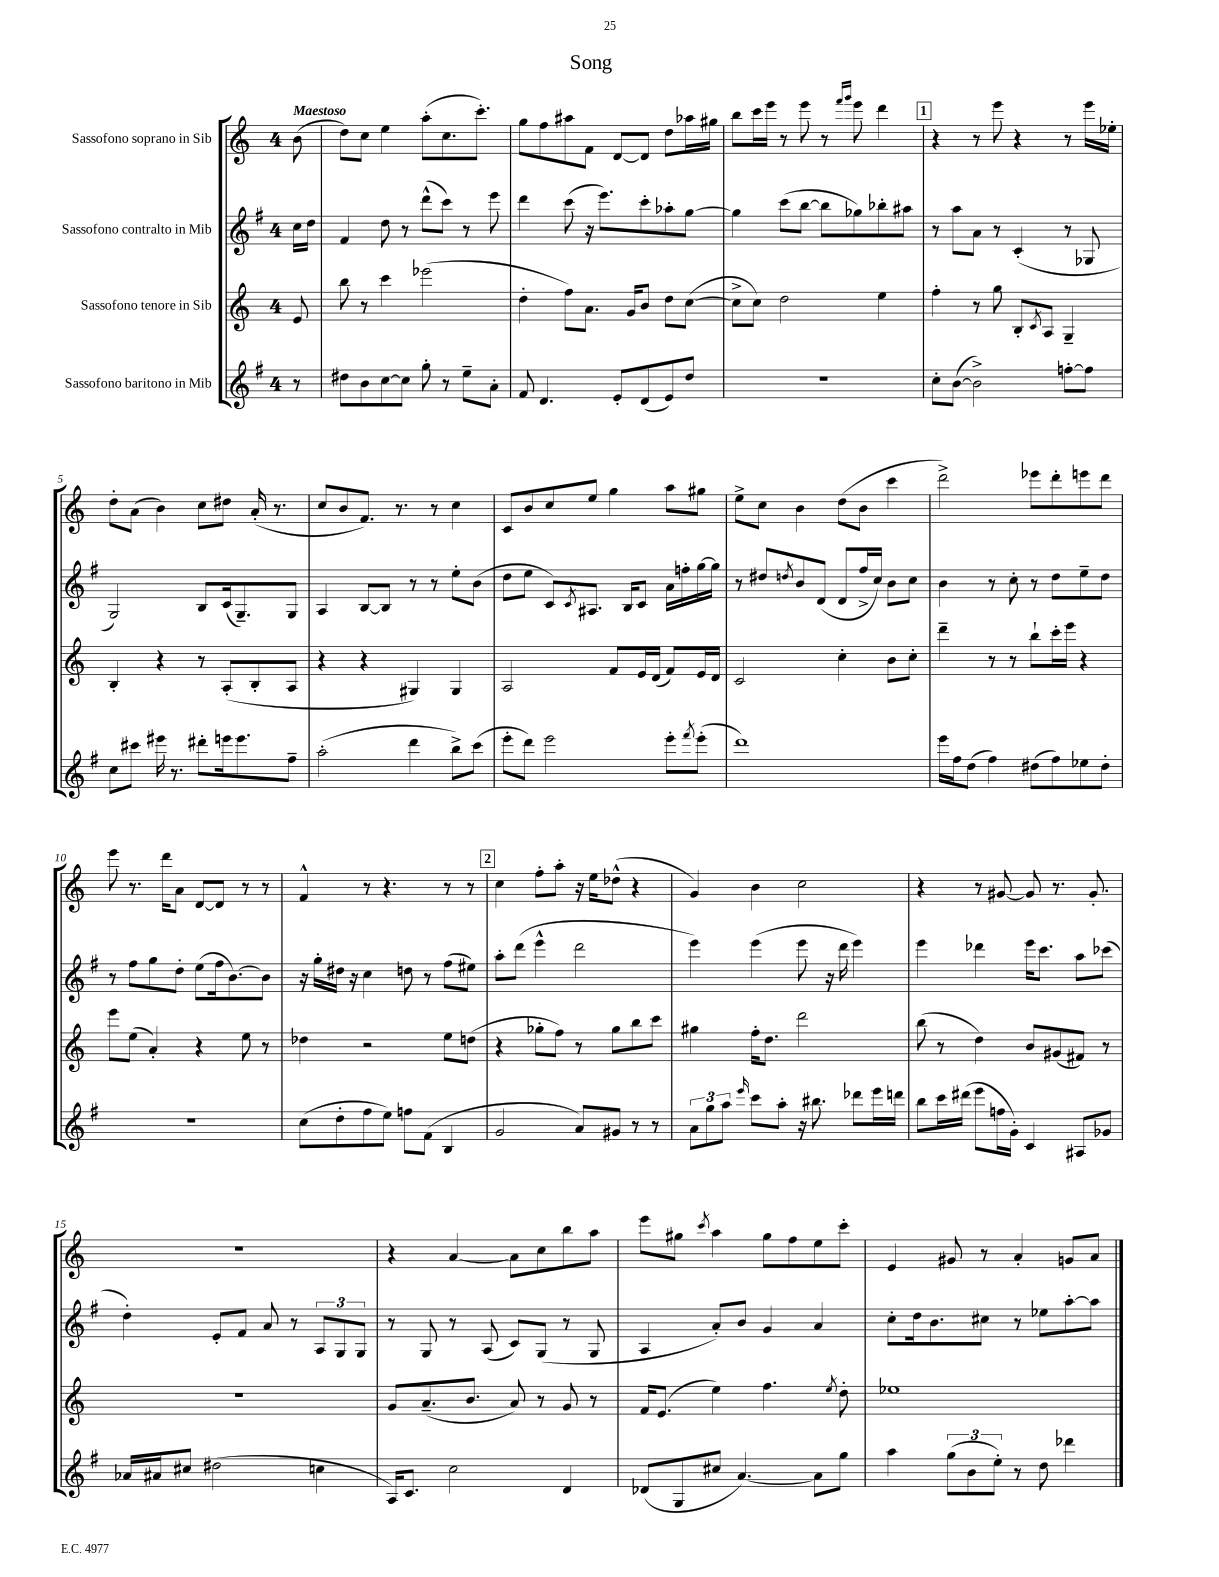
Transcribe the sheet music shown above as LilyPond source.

\header { title = "Song" }
<<
\new StaffGroup <<
\new Staff = "s0" \with { instrumentName = "Sassofono soprano in Sib" } {
    \clef treble \key c \major \once \override Staff.TimeSignature.style = #'single-digit \time 4/4 \partial 8 \tempo "Maestoso"
    b'8( |
    d''8) c''8 e''4 a''8-.( c''8. c'''8.-.) |
    g''8 f''8 ais''8 f'8 d'8~ d'8 d''8 aes''16 gis''16 |
    b''8 c'''16 e'''16 r8 e'''8 r8 \grace { f'''16 g'''16 } e'''8 d'''4 |
    \mark \markup { \box "1" } r4 r8 e'''8 r4 r8 e'''16 ees''16-. |
    d''8-. a'8( b'4) c''8 dis''8 a'16-.( r8. |
    c''8 b'8 f'8.) r8. r8 c''4 |
    c'8 b'8 c''8 e''8 g''4 a''8 gis''8 |
    e''8-> c''8 b'4 d''8( b'8 c'''4 |
    d'''2->) ees'''8 d'''8-. e'''8 d'''8 |
    e'''8 r8. d'''16 a'8 d'8~ d'8 r8 r8 |
    f'4-^ r8 r4. r8 r8 |
    \mark \markup { \box "2" } c''4 f''8-. a''8-. r16 e''16 des''8-^( r4 |
    g'4) b'4 c''2 |
    r4 r8 gis'8~ gis'8 r8. gis'8.-. |
    R1 |
    r4 a'4~ a'8 c''8 b''8 a''8 |
    e'''8 gis''8 \acciaccatura { c'''8 } a''4 gis''8 f''8 e''8 c'''8-. |
    e'4 gis'8 r8 a'4-. g'8 a'8 \bar "|." |
}
\new Staff = "s1" \with { instrumentName = "Sassofono contralto in Mib" } {
    \clef treble \key g \major \once \override Staff.TimeSignature.style = #'single-digit \time 4/4 \partial 8
    c''16 d''16 |
    fis'4 d''8 r8 d'''8-^( c'''8) r8 e'''8 |
    d'''4 c'''8( r16 e'''8.) c'''8-. aes''8-. g''8~ |
    g''4 c'''8( b''8~ b''8 ges''8) bes''8-. ais''8 |
    \mark \markup { \box "1" } r8 a''8 a'8 r8 c'4-.( r8 ges8 |
    g2) b8 c'16( g8.--) g8 |
    a4 b8~ b8 r8 r8 e''8-. b'8( |
    d''8 e''8 c'8) \acciaccatura { c'8 } ais8. b16 c'8 a'16 f''16-. g''16~ g''16 |
    r8 dis''8 \acciaccatura { d''8 } b'8 d'8( d'8 fis''16-> c''16) b'8 c''8 |
    b'4 r8 c''8-. r8 d''8 e''8-- d''8 |
    r8 fis''8 g''8 d''8-. e''8( fis''16 b'8.~) b'8 |
    r16 g''16-. dis''16 r16 c''4 d''8 r8 fis''8( eis''8) |
    \mark \markup { \box "2" } a''8-. d'''8( e'''4-^ d'''2 |
    e'''4) e'''4( e'''8 r16 d'''16 e'''4) |
    e'''4 des'''4 e'''16 c'''8. a''8 ces'''8( |
    d''4-.) e'8-. fis'8 a'8 r8 \tuplet 3/2 { a8 g8 g8 } |
    r8 g8 r8 a8( c'8) g8( r8 g8 |
    a4 a'8-.) b'8 g'4 a'4 |
    c''8-. d''16 b'8. cis''8 r8 ees''8 a''8~-. a''8 \bar "|." |
}
\new Staff = "s2" \with { instrumentName = "Sassofono tenore in Sib" } {
    \clef treble \key c \major \once \override Staff.TimeSignature.style = #'single-digit \time 4/4 \partial 8
    e'8 |
    b''8 r8 c'''4 ees'''2( |
    d''4-. f''8) a'8. g'16 b'8 d''8 c''8~( |
    c''8-> c''8) d''2 e''4 |
    \mark \markup { \box "1" } f''4-. r8 g''8 b8-. \acciaccatura { c'8 } a8 g4-- |
    b4-. r4 r8 a8-.( b8-. a8 |
    r4 r4 gis4) gis4 |
    a2 f'8 e'16 d'16( f'8) e'16 d'16 |
    c'2 c''4-. b'8 c''8-. |
    d'''4-- r8 r8 b''8-! c'''16-. e'''16 r4 |
    e'''8 e''8( a'4-.) r4 e''8 r8 |
    des''4 r2 e''8 d''8( |
    \mark \markup { \box "2" } r4 ges''8-. f''8) r8 ges''8 b''8 c'''8 |
    gis''4 f''16-. d''8. d'''2 |
    b''8( r8 d''4) b'8 gis'8( fis'8) r8 |
    R1 |
    g'8 a'8.--( b'8. a'8) r8 g'8 r8 |
    f'16 e'8.( e''4) f''4. \acciaccatura { e''8 } d''8-. |
    ees''1 \bar "|." |
}
\new Staff = "s3" \with { instrumentName = "Sassofono baritono in Mib" } {
    \clef treble \key g \major \once \override Staff.TimeSignature.style = #'single-digit \time 4/4 \partial 8
    r8 |
    dis''8 b'8 c''8~ c''8 g''8-. r8 e''8-- a'8-. |
    fis'8 d'4. e'8-. d'8( e'8) d''8 |
    R1 |
    \mark \markup { \box "1" } c''8-. b'8~( b'2->) f''8~-. f''8 |
    c''8 cis'''8 eis'''16 r8. dis'''8-. e'''16 e'''8. fis''8-- |
    a''2-.( d'''4 b''8->) c'''8( |
    e'''8-. d'''8) e'''2 e'''8-. \acciaccatura { fis'''8 } e'''8-.( |
    d'''1) |
    e'''16 fis''16 d''8( fis''4) dis''8( fis''8) ees''8 dis''8-. |
    r1 |
    c''8( d''8-. fis''8 e''8) f''8 fis'8( b4 |
    \mark \markup { \box "2" } g'2 a'8) gis'8 r8 r8 |
    \tuplet 3/2 { a'8 g''8 a''8 } \grace { e'''16 } c'''8 a''8-. r16 bis''8. des'''8 e'''16 d'''16 |
    b''8 c'''16 dis'''16( e'''8 f''16 g'16-.) c'4 ais8 ges'8 |
    aes'16 ais'16 cis''8 dis''2( c''4 |
    a16) c'8. c''2 d'4 |
    des'8( g8 cis''8 a'4.~) a'8 g''8 |
    a''4 \tuplet 3/2 { g''8( b'8 e''8-.) } r8 d''8 des'''4 \bar "|." |
}
>>
>>
